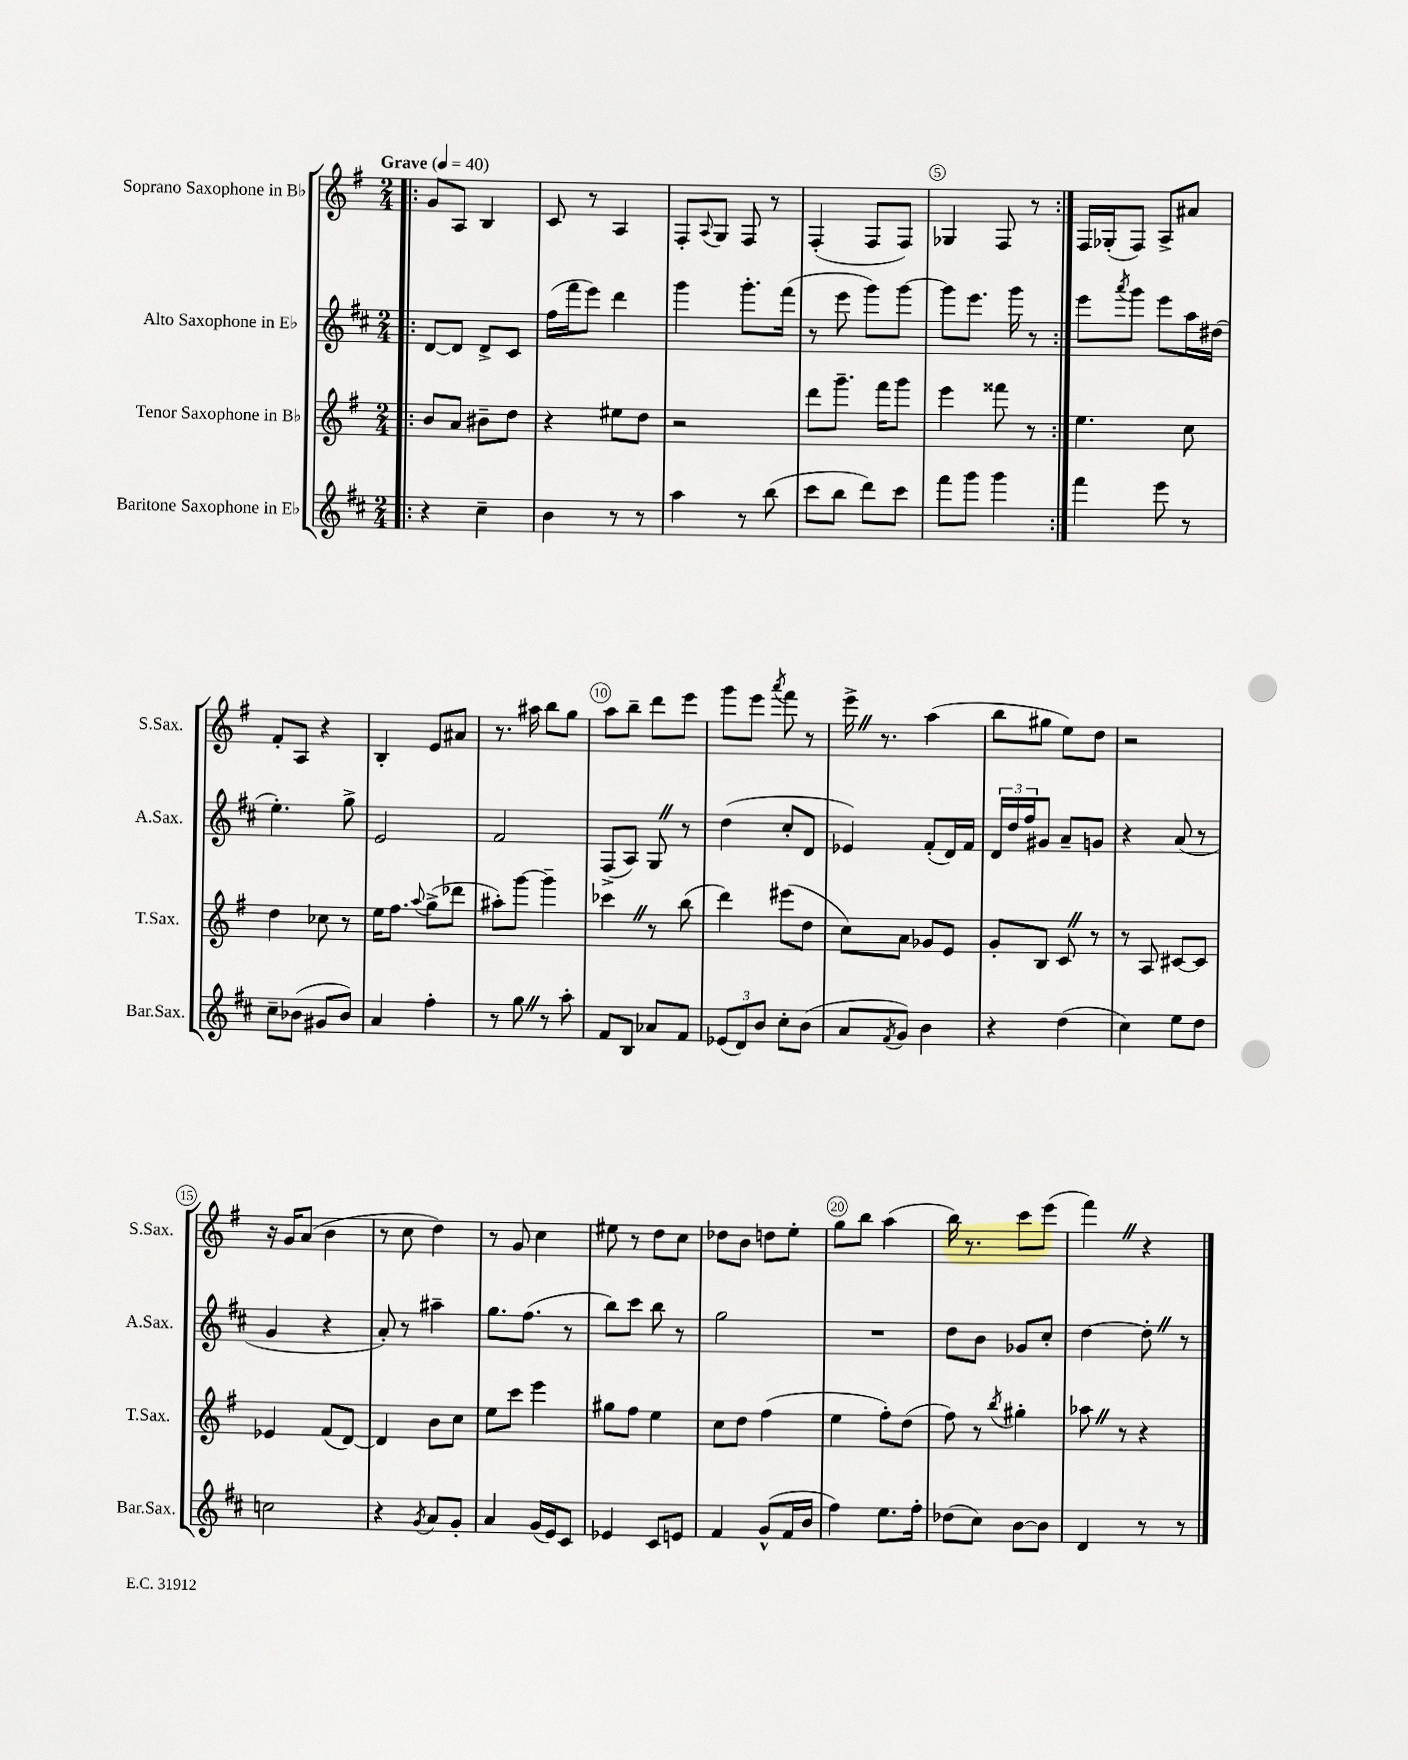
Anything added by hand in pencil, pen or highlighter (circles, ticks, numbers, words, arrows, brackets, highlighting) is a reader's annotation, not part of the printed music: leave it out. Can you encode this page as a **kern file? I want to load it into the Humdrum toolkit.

**kern	**kern	**kern	**kern
*staff4	*staff3	*staff2	*staff1
*clefG2	*clefG2	*clefG2	*clefG2
*k[f#c#]	*k[f#]	*k[f#c#]	*k[f#]
*M2/4	*M2/4	*M2/4	*M2/4
*MM40	*MM40	*MM40	*MM40
=!|:	=!|:	=!|:	=!|:
4r	8b/L	[8d/L	8g/L
.	8a/J	8d/]J	8A/J
4cc#~\	8b#~\L	8d^/L	4B/
.	8dd\J	8c#/J	.
=	=	=	=
4b\	4r	(16ff#\LL	8c/
.	.	16fff#\J	.
.	.	8eee\J)	8r
8r	8ee#\L	4ddd\	4A/
8r	8dd\J	.	.
=	=	=	=
4aa\	2r	4ggg\	8F#'/L
.	.	.	8qqA/
.	.	.	8G/J
8r	.	8.ggg'\L	8F#/
(8bb\	.	.	8r
.	.	(16fff#\Jk	.
=	=	=	=
8ccc#\L	8ddd\L	8r	(4F#'/
8bb\J	8.ggg~\J	8eee\	.
8ddd\L)	.	8ggg\L)	8F#/L
.	16fff#\LK	.	.
8ccc#\J	8ggg\J	[8ggg\J	8F#/J)
=	=	=	=
8fff#\L	4eee\	8ggg\]L	4G-/
8ggg\J	.	8.eee\J	.
4ggg\	8fff##\	.	8F#/
.	.	16ggg\	.
.	8r	8r	8r
=:|!	=:|!	=:|!	=:|!
4fff#\	4.ee\	8eee\L	16F#/LL
.	.	.	(16G-'/J
.	.	8qaaa/	.
.	.	8ggg\J	8F#/J)
8eee\	.	8eee\L	8A^/L
8r	8cc\	16aa\L	8a#/J
.	.	(16dd#\JJ	.
=	=	=	=
8cc#~\L	4dd\	4.ee'\)	8f#'/L
(8b-\J	.	.	8A/J
8g#/L	8cc-\	.	4r
8b-/J)	8r	8gg^\	.
=	=	=	=
4a/	16ee\LK	2e/	4B'/
.	8.ff#\J	.	.
.	8qqaa/	.	.
4ff#'\	(8gg^\L	.	8e/L
.	8ddd-\J	.	8a#/J
=	=	=	=
8r	8aa#'\L)	2f#/	8.r
8gg\	[8ggg\J	.	.
.	.	.	16aa#\
8r	4ggg~\]	.	8bb\L
8aa'\	.	.	8gg\J
=	=	=	=
8f#/L	4ccc-\	(8F#^/L	8aa\L
8B/J	.	8A/J)	8bb~\J
8a-/L	8r	8G/	8ddd\L
8f#/J	(8bb\	8r	8eee\J
=	=	=	=
(12e-/L	4ddd\)	(4dd\	8ggg\L
12d/)	.	.	.
.	.	.	8eee\J
12b/J	.	.	.
.	.	.	8qaaa/
8cc#'\L	(8eee#\L	8cc#'/L	8fff#\
(8b\J	8dd\J	8d/J	8r
=	=	=	=
8a/L	8cc\L)	4e-/)	16eee^\
.	.	.	8.r
8qf#/	.	.	.
8g/J)	8a\J	.	.
4b\	8g-/L	(8f#'/L	(4aa\
.	8e/J	16d/L)	.
.	.	16f#/JJ	.
=	=	=	=
4r	8g'/L	24d/LL	8bb\L
.	.	24dd/	.
.	.	24ff#/J	.
.	8B/J	8g#/J	8gg#\J
(4dd\	8c/	8a~/L	8ee\L)
.	8r	8g/J	8dd\J
=	=	=	=
4cc#\)	8r	4r	2r
.	8A/	.	.
8ee\L	[8c#/L	(8a/	.
8dd\J	8c#/]J	8r	.
=	=	=	=
2cc\	4e-/	4g/	16r
.	.	.	16g/LK
.	.	.	(8a/J
.	(8f#/L	4r	4b\
.	[8d/J)	.	.
=	=	=	=
4r	4d/]	8a'/)	8r
.	.	8r	8cc\
8qg/	.	.	.
8a/L	8b\L	4aa#~\	4dd\)
8g'/J	8cc\J	.	.
=	=	=	=
4a/	8ee\L	8.gg\L	8r
.	8ccc\J	.	8g/
.	.	(8.ff#\J	.
(16g/LL	4eee\	.	4cc\
16e/J)	.	.	.
8c#/J	.	8r	.
=	=	=	=
4e-/	8gg#\L	8bb\L)	8ee#\
.	8ff#\J	8ccc#\J	8r
8c#/L	4ee\	8bb\	8dd\L
8e/J	.	8r	8cc\J
=	=	=	=
4f#/	8cc\L	2gg\	8dd-\L
.	8dd\J	.	8b\J
(8g^^/L	(4ff#\	.	8dd\L
16f#/L	.	.	8ee'\J
16b/JJ	.	.	.
=	=	=	=
4ff#\)	4ee\	2r	8gg\L
.	.	.	8bb\J
8.ee\L	8ff#'\L)	.	(4aa\
.	(8dd\J	.	.
16ff#'\Jk	.	.	.
=	=	=	=
(8dd-\L	8ff#\)	8dd\L	16bb\)
.	.	.	8.r
8cc#\J)	8r	8b\J	.
.	8qbb/	.	.
[8b\L	4gg#'\	8g-/L	8ccc\L
8b\]J	.	8cc#'/J	(8eee\J
=	=	=	=
4d/	8aa-\	[4dd\	4fff#\)
.	8r	.	.
8r	4r	8dd'\]	4r
8r	.	8r	.
==	==	==	==
*-	*-	*-	*-
